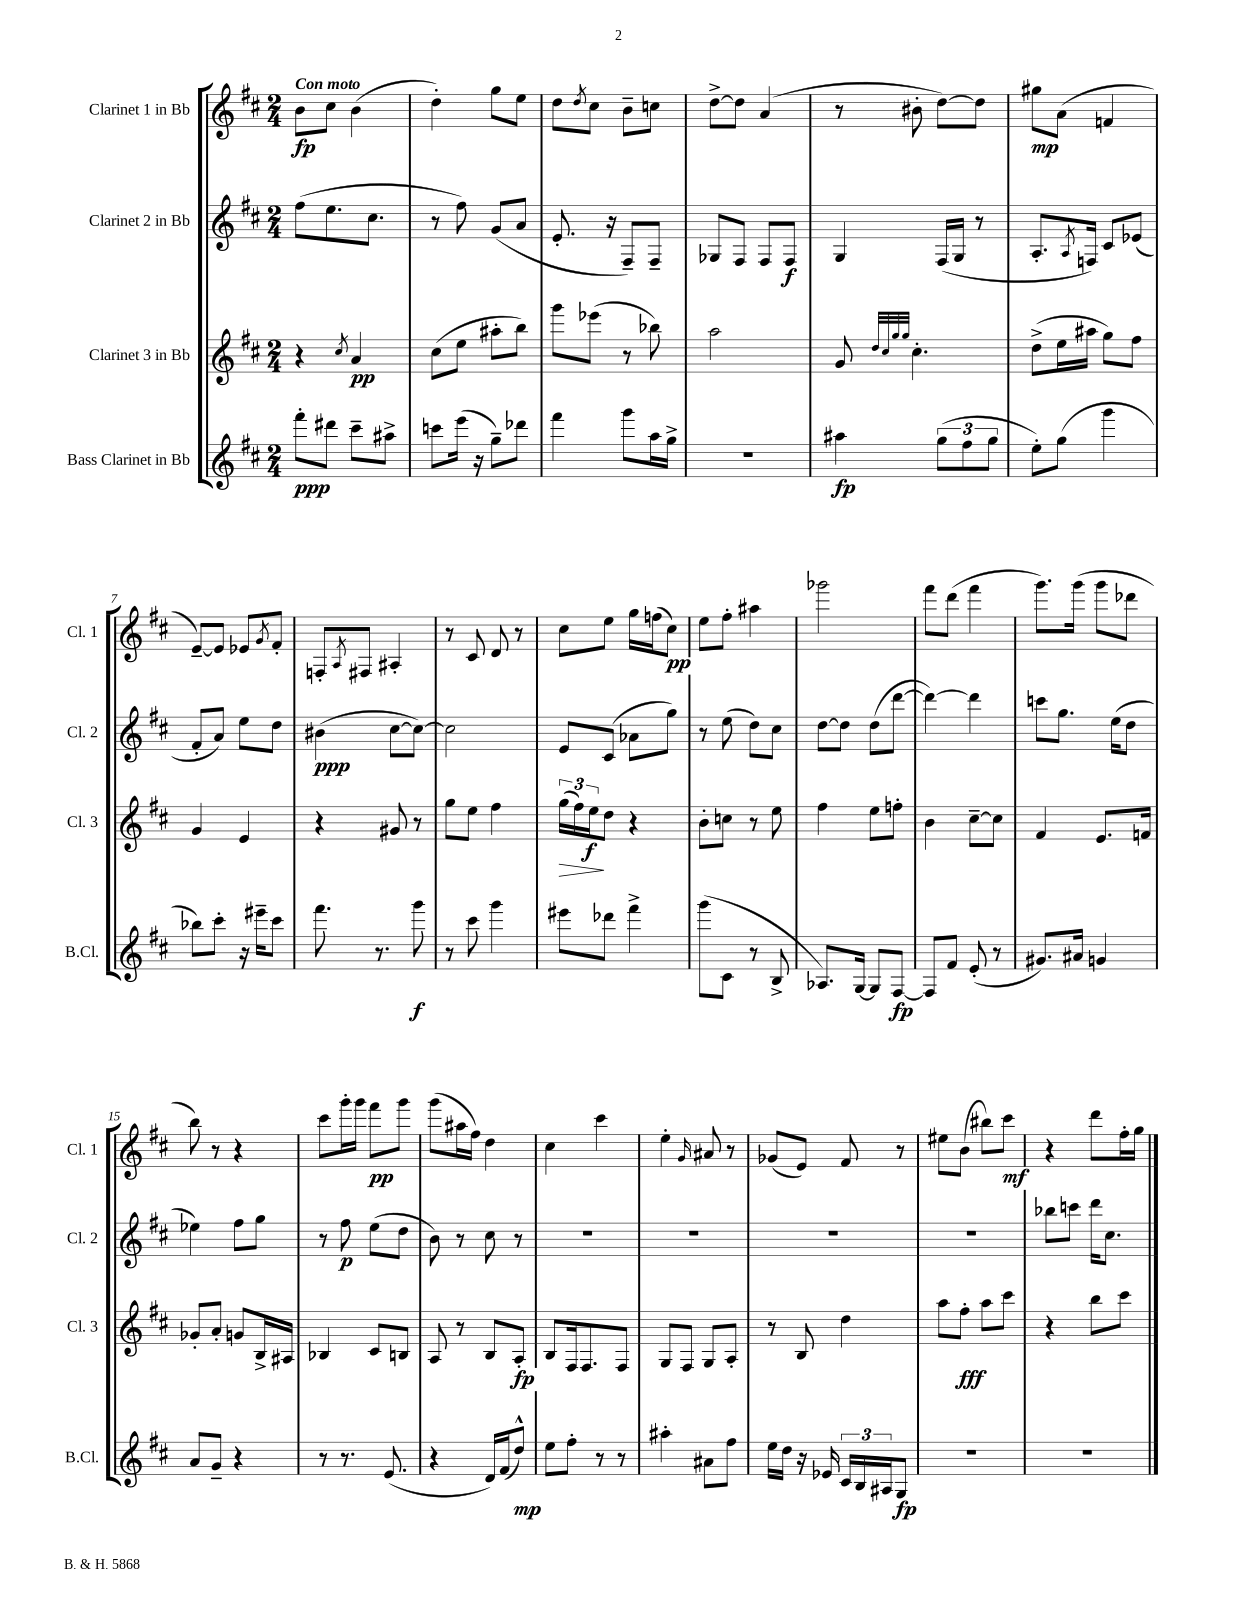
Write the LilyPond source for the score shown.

<<
\new StaffGroup <<
\new Staff = "s0" \with { instrumentName = "Clarinet 1 in Bb" shortInstrumentName = "Cl. 1" } {
    \clef treble \key d \major \numericTimeSignature \time 2/4 \tempo "Con moto"
    b'8\fp cis''8 b'4( |
    d''4-.) g''8 e''8 |
    d''8 \acciaccatura { d''8 } cis''8 b'8-- c''8 |
    d''8~-> d''8 a'4( |
    r8 bis'8-. d''8~) d''8 |
    gis''8\mp a'8( f'4 |
    e'8~--) e'8 ees'8 \acciaccatura { g'8 } fis'8-. |
    f8-. \acciaccatura { a8 } fis8 ais4-. |
    r8 cis'8 d'8 r8 |
    cis''8 e''8 g''16 f''16( cis''8\pp) |
    e''8 fis''8-. ais''4 |
    ges'''2 |
    fis'''8 d'''8( fis'''4 |
    g'''8.) g'''16( g'''8 des'''8 |
    b''8) r8 r4 |
    cis'''8 g'''16-. g'''16 fis'''8\pp g'''8 |
    g'''8( ais''16 fis''16) d''4 |
    cis''4 cis'''4 |
    e''4-. \grace { g'16 } ais'8 r8 |
    ges'8( e'8) fis'8 r8 |
    eis''8 b'8( bis''8) cis'''8\mf |
    r4 d'''8 fis''16-. g''16 \bar "|." |
}
\new Staff = "s1" \with { instrumentName = "Clarinet 2 in Bb" shortInstrumentName = "Cl. 2" } {
    \clef treble \key d \major \numericTimeSignature \time 2/4
    fis''8( e''8. cis''8. |
    r8 fis''8) g'8( a'8 |
    e'8.-. r16 fis8--) fis8-- |
    ges8 fis8 fis8 fis8\f |
    g4 fis16( g16 r8 |
    a8.-. \acciaccatura { a8 } f16) cis'8 ees'8( |
    fis'8-. a'8) e''8 d''8 |
    bis'4\ppp( cis''8~ cis''8~) |
    cis''2 |
    e'8 cis'8( aes'8 g''8) |
    r8 e''8( d''8) cis''8 |
    d''8~ d''8 d''8( d'''8~ |
    d'''4~) d'''4 |
    c'''8 g''8. e''16( d''8 |
    ees''4) fis''8 g''8 |
    r8 fis''8\p e''8( d''8 |
    b'8) r8 cis''8 r8 |
    R2 |
    R2 |
    R2 |
    R2 |
    bes''8 c'''8 d'''16 cis''8. \bar "|." |
}
\new Staff = "s2" \with { instrumentName = "Clarinet 3 in Bb" shortInstrumentName = "Cl. 3" } {
    \clef treble \key d \major \numericTimeSignature \time 2/4
    r4 \acciaccatura { cis''8 } a'4\pp |
    cis''8( e''8 ais''8-. b''8) |
    g'''8 ees'''8( r8 bes''8) |
    a''2 |
    g'8 \grace { d''32 cis''32 g''32 g''32 } cis''4.-. |
    d''8->( e''16 ais''16 g''8) fis''8 |
    g'4 e'4 |
    r4 gis'8 r8 |
    g''8 e''8 fis''4 |
    \tuplet 3/2 { g''16\>( fis''16) e''16\f\! } d''8 r4 |
    b'8-. c''8 r8 e''8 |
    fis''4 e''8 f''8-. |
    b'4 cis''8~-- cis''8 |
    fis'4 e'8. f'16 |
    ges'8-. a'8-. g'8 b16-> ais16 |
    bes4 cis'8 b8 |
    a8 r8 b8 a8-.\fp |
    b8 fis16 fis8. fis8 |
    g8 fis8 g8 a8-. |
    r8 b8 d''4 |
    a''8 fis''8-.\fff a''8 cis'''8 |
    r4 b''8 cis'''8 \bar "|." |
}
\new Staff = "s3" \with { instrumentName = "Bass Clarinet in Bb" shortInstrumentName = "B.Cl." } {
    \clef treble \key d \major \numericTimeSignature \time 2/4
    fis'''8-.\ppp dis'''8 cis'''8-- ais''8-> |
    c'''8 e'''16( r16 g''8--) des'''8 |
    fis'''4 g'''8 a''16 g''16-> |
    R2 |
    ais''4\fp \tuplet 3/2 { g''8( fis''8 g''8 } |
    e''8-.) g''8( g'''4 |
    bes''8) cis'''8-. r16 eis'''16-- cis'''8 |
    fis'''8. r8. g'''8\f |
    r8 cis'''8 g'''4 |
    eis'''8 des'''8 fis'''4-> |
    g'''8( cis'8 r8 b8-> |
    aes8.) g16~ g8 fis8~\fp |
    fis8 fis'8 e'8-.( r8 |
    gis'8.) ais'16 g'4 |
    a'8 g'8-- r4 |
    r8 r8. e'8.( |
    r4 d'16) fis'16( d''8-^\mp) |
    e''8 fis''8-. r8 r8 |
    ais''4-. ais'8 fis''8 |
    e''16 d''16 r16 ees'16 \tuplet 3/2 { cis'16 b16 ais16 } g8\fp |
    R2 |
    R2 \bar "|." |
}
>>
>>
